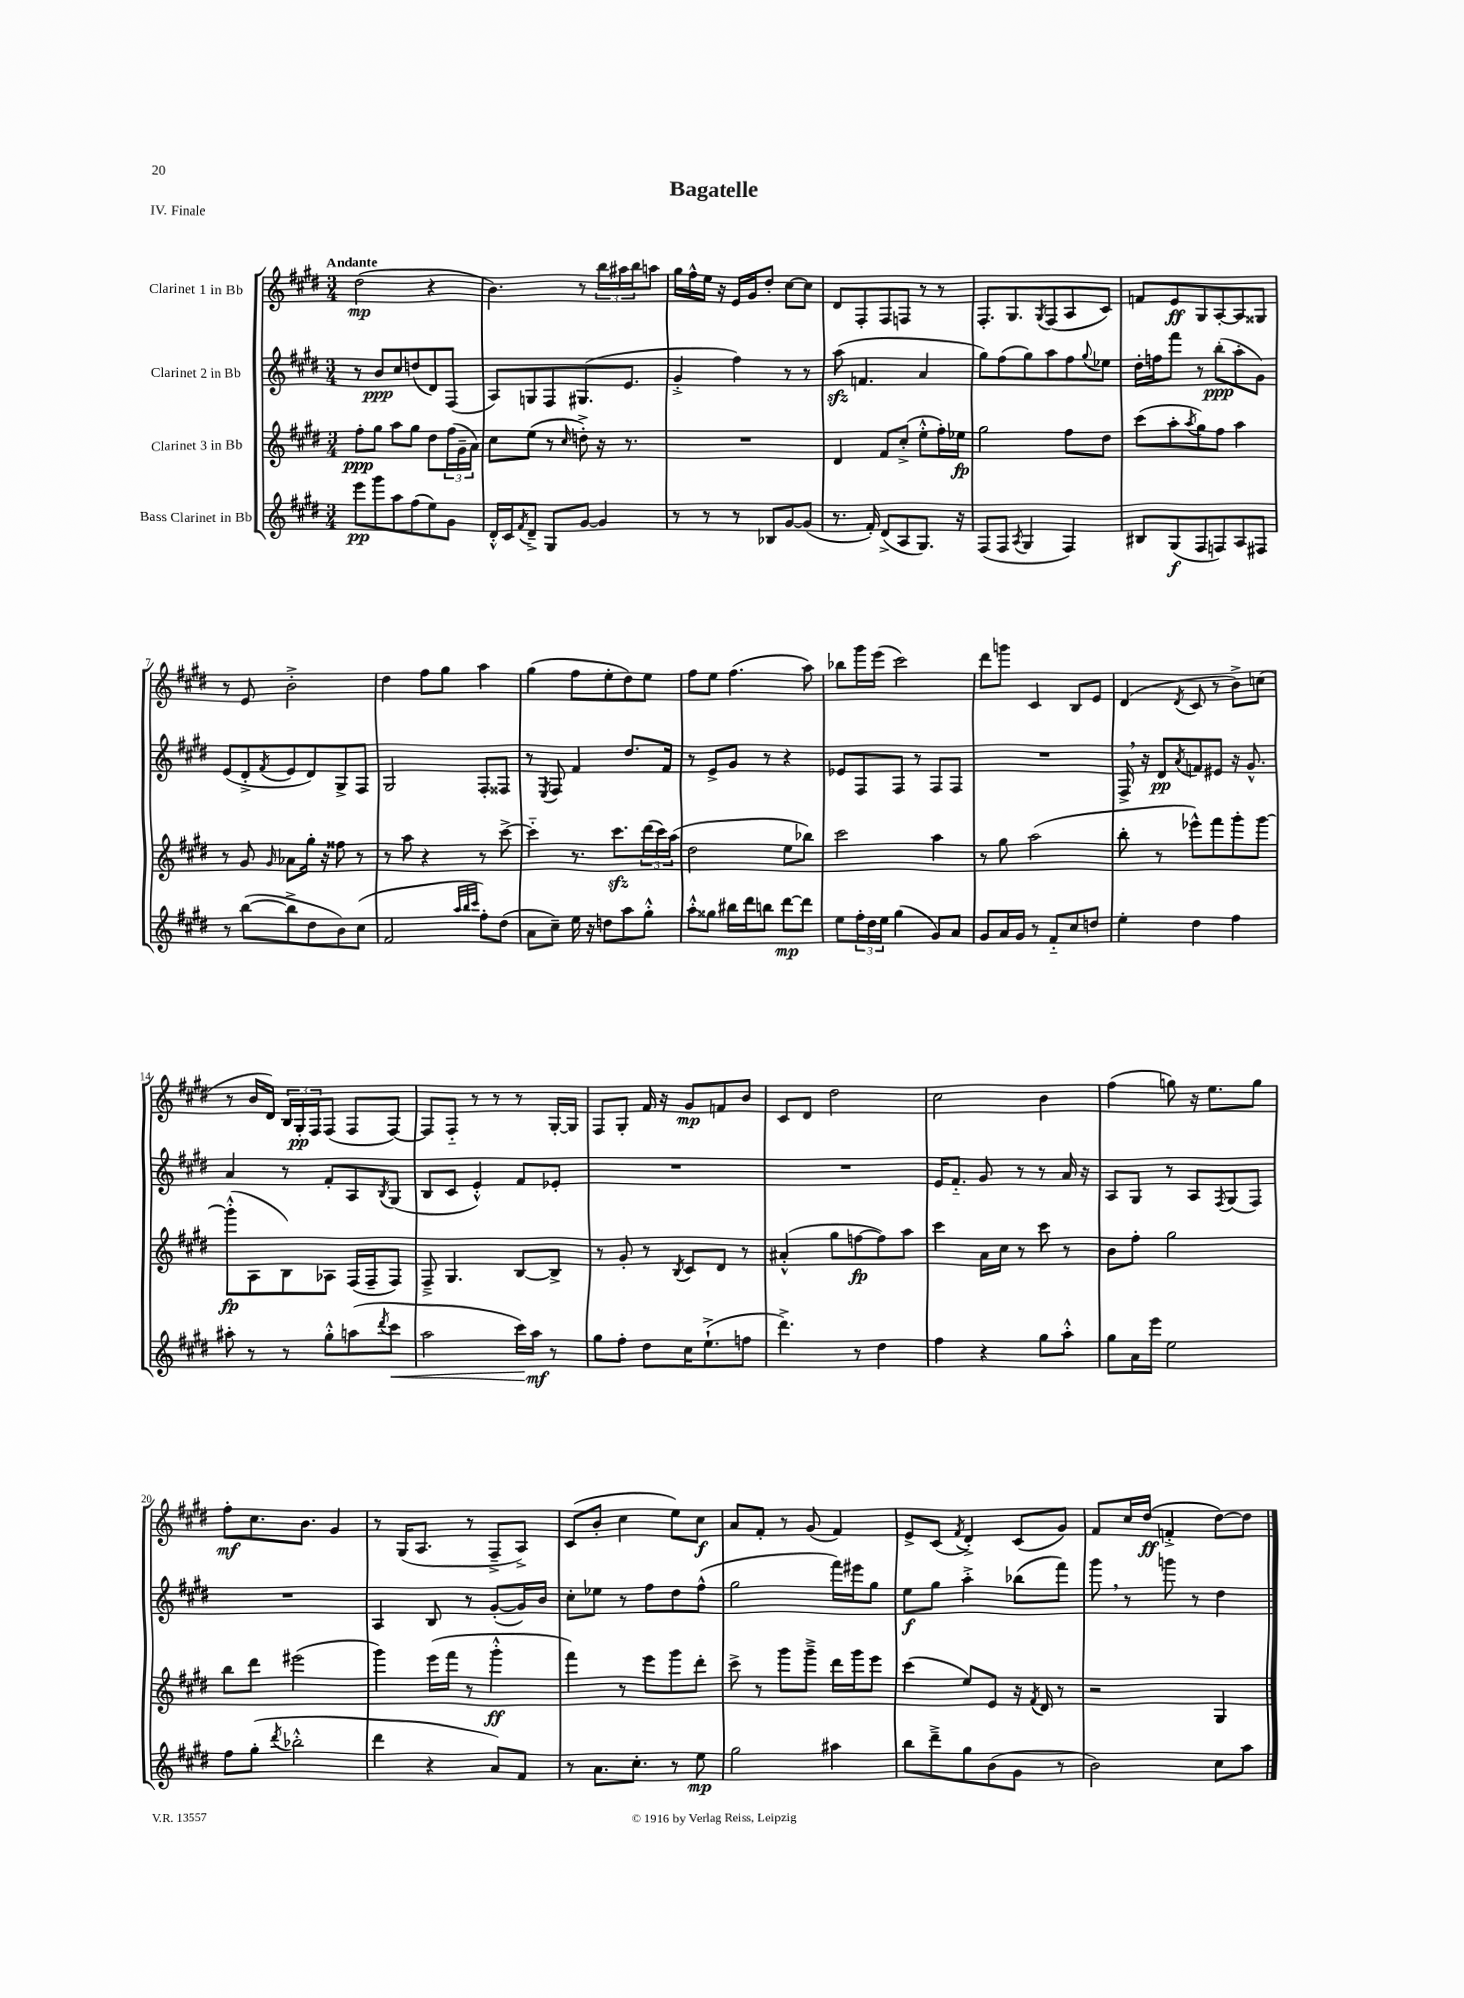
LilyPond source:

\header { title = "Bagatelle" piece = "IV. Finale" }
<<
\new StaffGroup <<
\new Staff = "s0" \with { instrumentName = "Clarinet 1 in Bb" } {
    \clef treble \key e \major \numericTimeSignature \time 3/4 \tempo "Andante"
    dis''2\mp( r4 |
    b'4.) r8 \tuplet 3/2 { b''16 ais''16 b''16 } a''8 |
    gis''16 fis''16-^ e''16 r16 e'16 gis'16 dis''8-. cis''8~ cis''8 |
    dis'8 fis8-. fis8 f8 r8 r8 |
    fis8.-. gis8. \acciaccatura { gis8 } fis8( a8 cis'8) |
    f'8 e'8\ff gis8 a8~-. a8 gisis8 |
    r8 e'8 b'2-.-> |
    dis''4 fis''8 gis''8 a''4 |
    gis''4( fis''8 e''8-. dis''8) e''8 |
    fis''8 e''8 fis''4.( a''8) |
    bes''8 gis'''16 e'''16( cis'''2) |
    dis'''8 g'''8 cis'4 b8 e'8 |
    dis'4( \acciaccatura { dis'8 } cis'8 r8 b'8->) c''8( |
    r8 b'16 dis'16) \tuplet 3/2 { b16 gis16-.\pp fis16 } fis8( fis8 fis8~) |
    fis8 fis8-_ r8 r8 r8 gis16~-. gis16 |
    fis8 gis8-. fis'16 r16 gis'8\mp f'8 b'8 |
    cis'8 dis'8 dis''2 |
    cis''2 b'4 |
    fis''4( g''8) r16 e''8. g''8 |
    fis''8-.\mf cis''8. b'8. gis'4 |
    r8 gis16( a8. r8 fis8---> a8->) |
    cis'8( b'8-. cis''4 e''8) cis''8\f |
    a'8 fis'8-. r8 gis'8( fis'4) |
    e'8-> cis'8( \acciaccatura { fis'8 } dis'4-.->) cis'8( gis'8) |
    fis'8 cis''16 dis''16\ff( f'4-.-> dis''8~) dis''8 \bar "|." |
}
\new Staff = "s1" \with { instrumentName = "Clarinet 2 in Bb" } {
    \clef treble \key e \major \numericTimeSignature \time 3/4
    r8 b'8\ppp cis''8 d''8( dis'8) fis8( |
    a8) g8 fis8 gis8.( e'8. |
    gis'4-.-> fis''4) r8 r8 |
    a''8\sfz( f'4. a'4 |
    gis''8) fis''8( gis''8) a''8 fis''8 \appoggiatura { gis''8 } ees''8 |
    dis''16-. f''16 fis'''8 r8 b''8-.\ppp( a''8-. gis'8) |
    e'8( dis'8-.-> \acciaccatura { fis'8 } e'8 dis'8) gis8-> fis8 |
    gis2 fis8-. fisis8 |
    r8 \acciaccatura { e8 } fis8 fis'4 dis''8. fis'16 |
    r8 e'8-> gis'8 r8 r4 |
    ees'8 fis8 fis8 r8 fis8 fis8 |
    R2. |
    fis16-> \breathe r16 dis'8\pp \acciaccatura { a'8 } f'8 eis'8 r16 gis'8.-^ |
    a'4 r8 fis'8-. a8 \acciaccatura { b8 } gis8( |
    b8 cis'8 e'4-.-^) fis'8 ees'8-. |
    R2. |
    R2. |
    e'16 fis'8.-_ gis'8 r8 r8 a'16 r16 |
    a8 gis8 r8 a8 \acciaccatura { fis8 } gis8( fis8) |
    R2. |
    a4 b8 r8 gis'8~-.( gis'16) b'16 |
    cis''8-. ees''8 r8 fis''8 dis''8 fis''8-^( |
    gis''2 fis'''16) eis'''16 gis''8 |
    e''8\f gis''8 a''4-.-> bes''8( fis'''8) |
    gis'''8 \breathe r8 g'''8 r8 dis''4 \bar "|." |
}
\new Staff = "s2" \with { instrumentName = "Clarinet 3 in Bb" } {
    \clef treble \key e \major \numericTimeSignature \time 3/4
    fis''8-.\ppp gis''8 a''8 gis''8 dis''8 \tuplet 3/2 { fis''16( gis'16-- a'16) } |
    cis''8 e''8( r8 \grace { cis''16 } d''8-.->) r16 r8. |
    R2. |
    dis'4 fis'8 cis''8-.->( e''8-.-^ fis''16-.) ees''16\fp |
    gis''2 fis''8 dis''8 |
    cis'''8( a''8-. \acciaccatura { a''8 } gis''8) fis''8 a''4 |
    r8 gis'8 \grace { gis'16 } aes'8 gis''16-. r16 fisis''8 r8 |
    r8 a''8 r4 r8 cis'''8~-> |
    cis'''4-_ r8. cis'''8.\sfz \tuplet 3/2 { dis'''16( cis'''16) a''16( } |
    dis''2 e''8 bes''8) |
    cis'''2 a''4 |
    r8 gis''8 a''2( |
    b''8-. r8 ees'''8-^) fis'''8 gis'''8-. gis'''8~ |
    gis'''8-.-^\fp( a8 b8) aes8 fis16( fis16-- fis8) |
    fis8---> gis4. b8~ b8-> |
    r8 gis'8-. r8 \acciaccatura { b8 } cis'8 dis'8 r8 |
    ais'4-.-^( gis''8 f''8~\fp f''8) a''8 |
    cis'''4 a'16 cis''16 r8 cis'''8 r8 |
    b'8 fis''8-. gis''2 |
    b''8 dis'''8 eis'''2( |
    gis'''4) e'''16( fis'''16 r8 gis'''4-.-^\ff |
    fis'''4) r8 e'''8 gis'''8 dis'''8-. |
    cis'''8-> r8 gis'''8 gis'''8---> dis'''16 gis'''16 e'''8 |
    cis'''4( e''8) e'8 r16 \acciaccatura { fis'8 } dis'16 r8 |
    r2 gis4 \bar "|." |
}
\new Staff = "s3" \with { instrumentName = "Bass Clarinet in Bb" } {
    \clef treble \key e \major \numericTimeSignature \time 3/4
    e'''8\pp gis'''8 a''8 fis''8( e''8) gis'8 |
    dis'16-.-^ cis'16 \acciaccatura { fis'8 } dis'8---> gis8 gis'8~ gis'4 |
    r8 r8 r8 bes8 gis'8~ gis'8( |
    r8. fis'16-.) dis'8->( a8 gis8.) r16 |
    fis8( fis8 \acciaccatura { a8 } gis4 fis4) |
    bis8 gis8\f( fis8 f8) a8 fis8 |
    r8 b''8~( b''8-> dis''8 b'8) cis''8( |
    fis'2 \grace { a''32 b''32 cis'''32 } fis''8-.) dis''8( |
    a'8 cis''8--) e''16 r16 d''8 a''8 gis''8-.-^ |
    a''8-.-^ gisis''8 bis''16 dis'''16 b''8 dis'''8~\mp dis'''8 |
    e''8 \tuplet 3/2 { fis''16-. dis''16 e''16 } gis''4( gis'8) a'8 |
    gis'8 a'16 gis'16 r8 fis'8-_ cis''8 d''8 |
    e''4-. dis''4 fis''4 |
    ais''8-. r8 r8 gis''8-.-^ a''8( \acciaccatura { dis'''8 } cis'''8\< |
    a''2 cis'''16\!) a''16\mf r8 |
    gis''8 fis''8-. dis''8 cis''16 e''8.-!->( f''8 |
    dis'''4.->) r8 dis''4 |
    fis''4 r4 gis''8 a''8-.-^ |
    gis''8 a'16 e'''16 e''2 |
    fis''8 gis''8-.( \acciaccatura { dis'''8 } bes''2-.-^ |
    dis'''4 r4 a'8) fis'8 |
    r8 a'8. cis''8.-. r8 e''8\mp |
    gis''2 ais''4 |
    b''8 dis'''8---> gis''8 b'8( gis'8 r8 |
    b'2) cis''8 a''8 \bar "|." |
}
>>
>>
